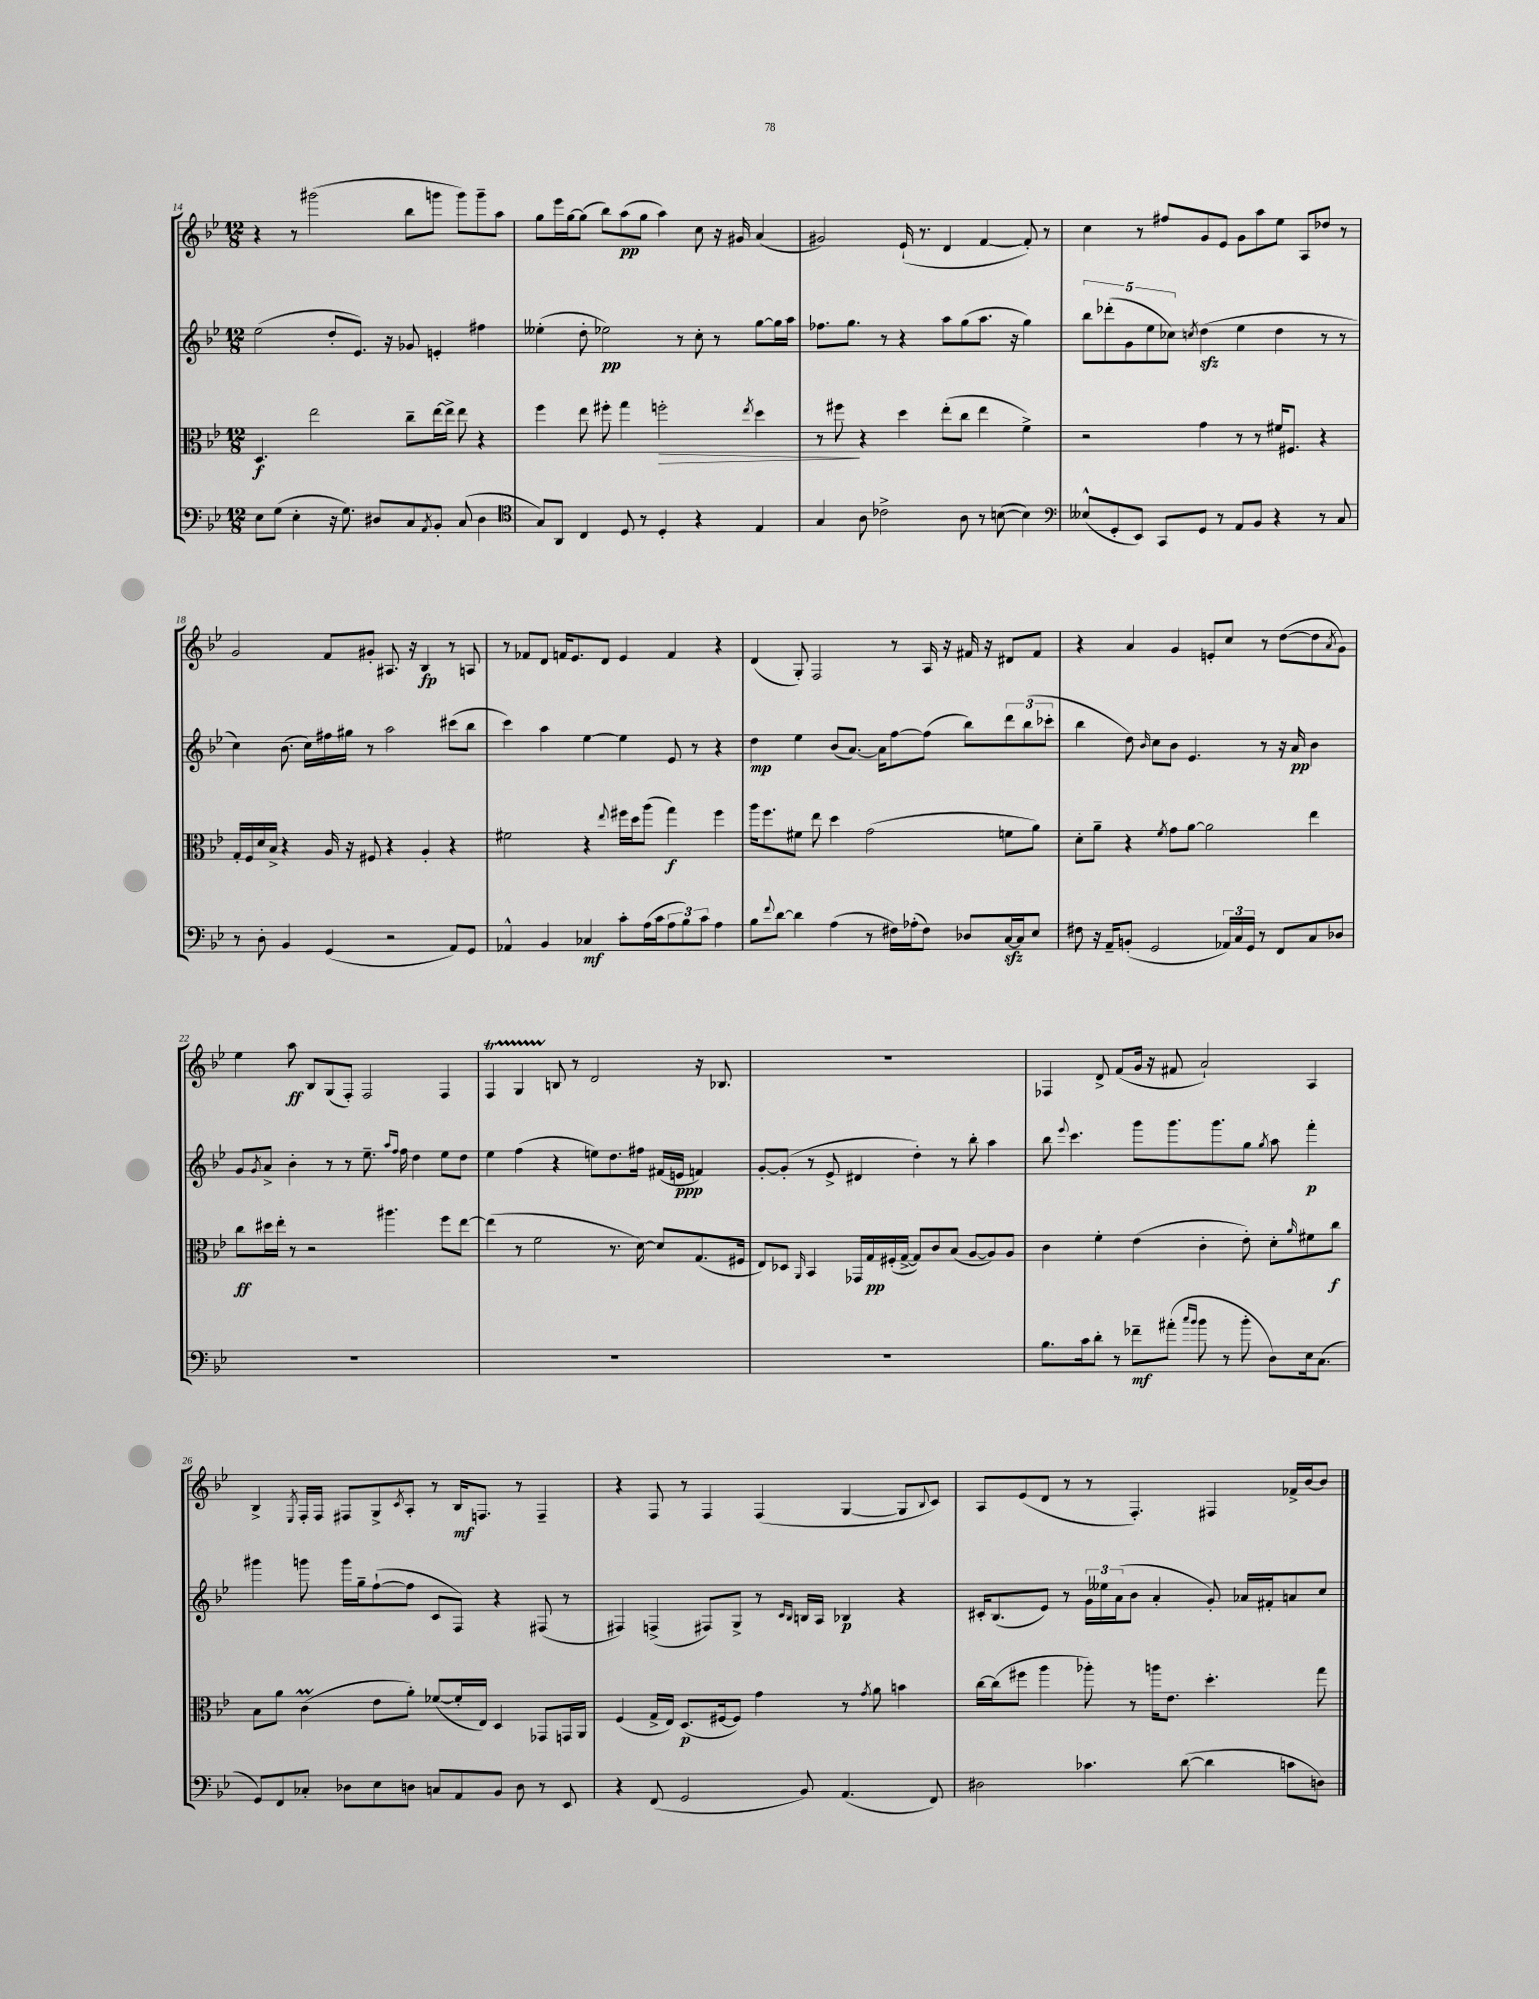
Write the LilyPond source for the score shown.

<<
\new StaffGroup <<
\new Staff = "s0" {
    \clef treble \key bes \major \numericTimeSignature \time 12/8
    r4 r8 gis'''2( bes''8 g'''8 g'''8) g'''8-- a''8 |
    g''8 ees'''16 g''16~ g''8( bes''8) a''8\pp( g''8 a''4) c''8 r16 gis'16 a'4( |
    gis'2) ees'16-!( r8. d'4 f'4~ f'8-.) r8 |
    c''4 r8 fis''8 g'8 ees'8 g'8 a''8 ees''8 a8 des''8 r8 |
    g'2 f'8 gis'8-. ais8. r16 bes4\fp r8 a8 |
    r8 fes'8 d'8 f'16 ees'8. d'8 ees'4 f'4 r4 |
    d'4( g8-.) f2 r8 a16 r16 fis'16 r16 dis'8 fis'8 |
    r4 a'4 g'4 e'8-. c''8 r8 d''8~( d''8 \acciaccatura { a'8 } g'8) |
    ees''4 a''8\ff bes8 g8( f8-.) f2 f4 |
    f4\startTrillSpan g4 b8\stopTrillSpan r8 d'2 r16 bes8. |
    R1. |
    fes4 d'8-> f'8( g'16 r16 fis'8 a'2-!) a4 |
    bes4-> \acciaccatura { ees8 } f16-. f16 fis8 g8-> \acciaccatura { c'8 } a8-. r8 bes16\mf f8. r8 f4-- |
    r4 f8 r8 f4 f4( g4~ g8 \appoggiatura { bes8 } c'8) |
    a8 ees'8( d'8 r8 r8 f4.-.) fis4 fes'16-> bes'16~ bes'8 \bar "|." |
}
\new Staff = "s1" {
    \clef treble \key bes \major \numericTimeSignature \time 12/8
    ees''2( d''8-. ees'8.) r16 ges'8 e'4-. fis''4 |
    eeses''4-.( d''8-. ees''2\pp) r8 c''8-. r8 g''8~ g''16 a''16 |
    fes''8. g''8. r8 r4 a''8 g''8( a''8. r16 g''4) |
    \tuplet 5/4 { bes''8 des'''8-.( g'8 ees''8 ces''8) } \acciaccatura { c''8 } d''4\sfz( ees''4 d''4 r8 r8 |
    c''4) bes'8.( c''16) fis''16 gis''16 r8 a''2 cis'''8( bes''8 |
    c'''4) a''4 ees''4~ ees''4 ees'8 r8 r4 |
    d''4\mp ees''4 bes'8( a'8.~) a'16 f''8~ f''8( bes''8) \tuplet 3/2 { d'''8 bes''8( ces'''8-. } |
    bes''4 d''8) \grace { bes'16 } c''8 bes'8 ees'4. r8 r16 a'16\pp bes'4 |
    g'8 \acciaccatura { g'8 } a'8-> bes'4-. r8 r8 ees''8.-- \grace { a''16 f''16 } f''16 d''4 ees''8 d''8 |
    ees''4 f''4( r4 e''8) d''8. fis''16 fis'16( e'16\ppp f'4) |
    g'8~-. g'8-.( r8 ees'8-> dis'4 d''4-.) r8 bes''8-. a''4 |
    bes''8 \appoggiatura { ees'''8 } c'''4. g'''8 g'''8. g'''8. g''8 \acciaccatura { g''8 } a''8 f'''4-.\p |
    gis'''4 g'''8 g'''16 g''16-- f''8~-!( f''8 c'8 f8) r4 fis8( r8 |
    fis4) f4->( fis8) g8-> r8 \grace { c'16 bes16 } b16 a16 bes4\p r4 |
    cis'16-. bes8.( ees'8) r8 \tuplet 3/2 { g'16 eeses''16 a'16( } bes'8 a'4-. g'8-.) aes'16 fis'16-. a'8 c''8 \bar "|." |
}
\new Staff = "s2" {
    \clef alto \key bes \major \numericTimeSignature \time 12/8
    d4.\f ees''2 c''8-- ees''16~ ees''16-> ees''8 r4 |
    f''4 ees''8 fis''8-. g''4 f''2-.\> \acciaccatura { ees''8 } d''4 |
    r8 fis''8\! r4 d''4 ees''8-.( c''8 ees''4 f'4->) |
    r2 g'4 r8 r8 fis'16 fis8. r4 |
    g16-. f16 d'16 bes16-> r4 a16 r16 fis8 r4 a4-. r4 |
    fis'2 r4 \appoggiatura { ees''8 } fis''16 d''16 a''8( g''4\f) fis''4 |
    a''16 f''8. fis'8 ees''8 d''4 g'2( f'8 a'8) |
    d'8-. a'8-- r4 \acciaccatura { f'8 } g'8 a'8~ a'2 ees''4 |
    c''8\ff dis''16 ees''16-. r8 r2 ais''4. f''8 ees''8~ |
    ees''4( r8 f'2 r8. d'16~) d'8 g8.( fis16 |
    ees8) des8 \grace { a,16 } bes,4 ges,16 g16\pp fis16-.( g16~-> g8) c'8 bes8( a8~ a8) a8 |
    c'4 f'4-. ees'4( c'4-. ees'8-.) d'8-. \grace { a'16 } fis'8 c''8\f |
    bes8 a'8 c'4\prall( ees'8 a'8-.) fes'8~( fes'16-. ees16) d4 ges,8 g,16 a,16 |
    f4( g16-> ees16) d8.\p( fis16~ fis8) g'4 r8 \acciaccatura { g'8 } a'8 b'4 |
    c''16~ c''16( fis''8 a''4 aes''8-.) r8 a''16 ees'8. d''4.-. g''8 \bar "|." |
}
\new Staff = "s3" {
    \clef bass \key bes \major \numericTimeSignature \time 12/8
    ees8 g8( ees4-. r16 g8.) dis8 c8 \acciaccatura { a,8 } bes,8-. c8( dis4 |
    \clef tenor g8) a,8 c4 d8 r8 d4-. r4 ees4 |
    g4 a8 ces'2-> a8 r8 b8~( b4) |
    \clef bass eeses8-^( g,8-. ees,8) c,8 g,8 r8 a,8 bes,8 r4 r8 c8 |
    r8 d8-. bes,4 g,4( r2 a,8) g,8 |
    aes,4-^ bes,4 ces4\mf c'8-. a16( c'16 \tuplet 3/2 { a8 bes8) c'8 } a4 |
    bes8 \appoggiatura { f'8 } d'8~ d'4 a4( r8 fis16) aes16-.( fis8) des8 c16~\sfz c16 ees8 |
    fis8 r16 a,16-- b,8-.( g,2 \tuplet 3/2 { aes,16) c16 g,16 } r8 f,8 c8 des8 |
    R1. |
    R1. |
    R1. |
    bes8. c'16 d'8-. r8 fes'8--\mf ais'8-.( \grace { c''16 bes'16 } bes'8 r8 bes'8-. d8) ees16 c8.( |
    g,8) f,8 ces8-. des8 ees8 d8 c8 a,8 bes,8 d8 r8 ees,8 |
    r4 f,8( g,2 bes,8) a,4.( f,8) |
    dis2 ces'4. d'8~( d'4 c'8 d8) \bar "|." |
}
>>
>>
\layout { \context { \Score currentBarNumber = #14 } }
